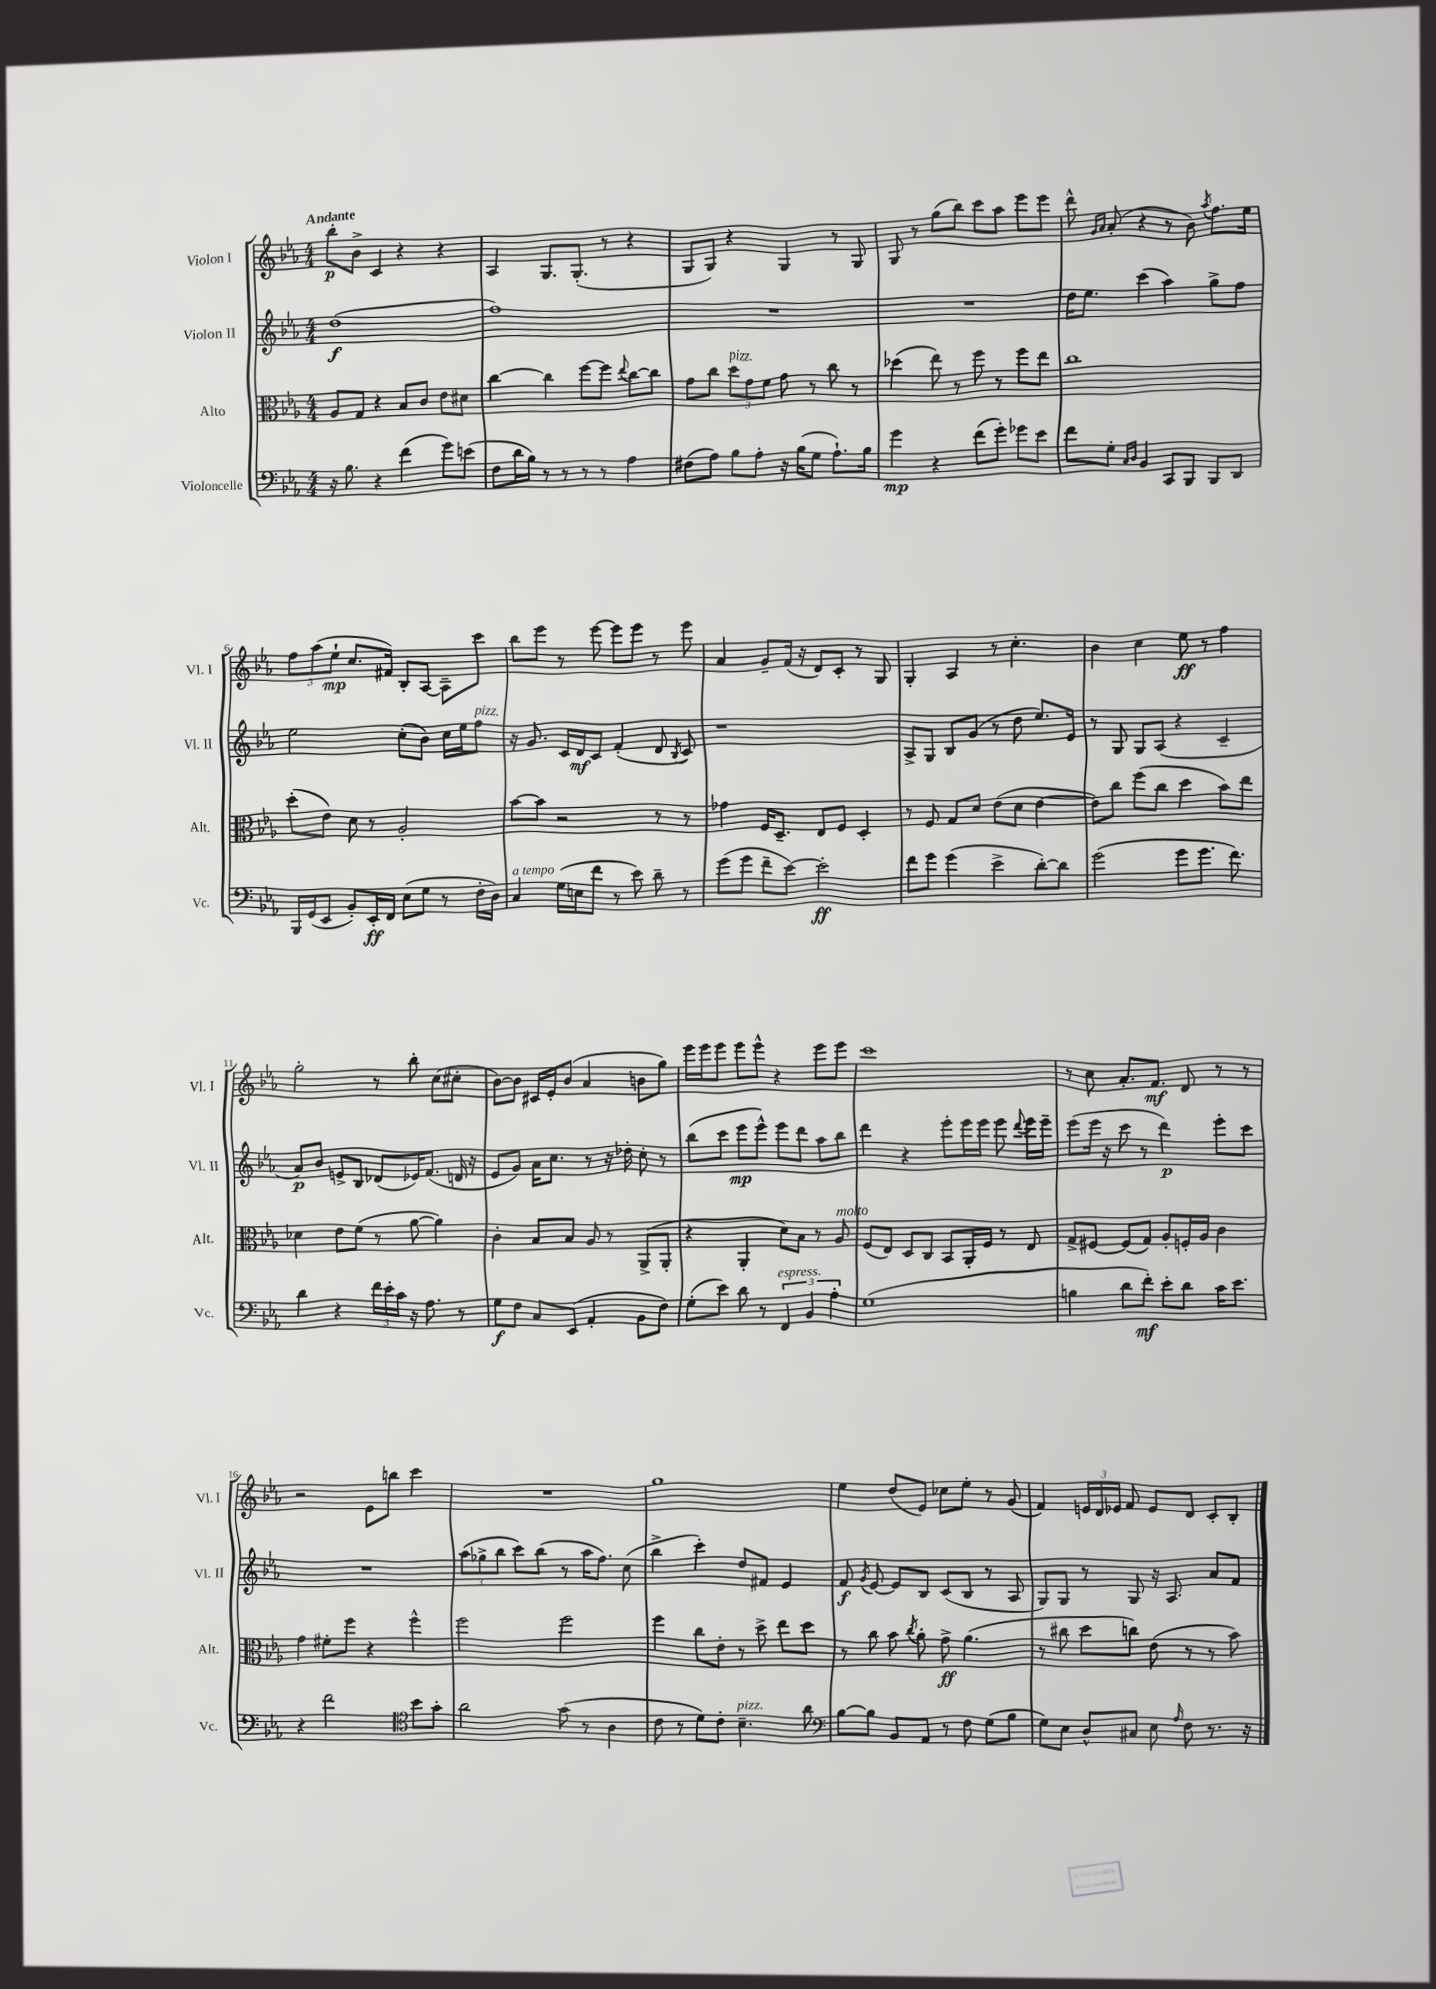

**kern	**kern	**kern	**kern
*staff4	*staff3	*staff2	*staff1
*clefF4	*clefC3	*clefG2	*clefG2
*k[b-e-a-]	*k[b-e-a-]	*k[b-e-a-]	*k[b-e-a-]
*M4/4	*M4/4	*M4/4	*M4/4
16r	8A-	(1dd	8bb-'
8.B-	.	.	.
.	8G	.	8b-^
4r	4r	.	4c
(4f	8B-	.	4r
.	8c	.	.
8g)	8e-	.	4r
(8e	8d#	.	.
=	=	=	=
8F	[4cc	1ff)	4A-
16d	.	.	.
16B-)	.	.	.
8r	4cc]	.	8.G
8r	.	.	.
.	.	.	(8.G'
8r	[8ff	.	.
8r	8ff]	.	8r
.	8qqee-	.	.
4A-	[8cc	.	4r
.	8cc]	.	.
=	=	=	=
(8F#	8g	1r	8G
8A-)	8cc	.	8G)
8B-	12dd	.	4r
.	12g	.	.
8A-'	.	.	.
.	12f	.	.
16r	8g	.	4G
(16B-	.	.	.
8G	8r	.	.
8.A-`)	8cc	.	8r
.	8r	.	8G
16B-	.	.	.
=	=	=	=
4g	(4dd-	1r	8G
.	.	.	8r
4r	8ee-)	.	(8gg
.	8r	.	8bb-)
(8f	8ff	.	8ccc
8g')	8r	.	8aa-
8g-	8ff	.	8eee-
8e-	8ee-	.	8eee-
=	=	=	=
8f	1cc	16dd	8ddd^^
.	.	8.ee-	.
.	.	.	16qqg
.	.	.	16qqa-
8G'	.	.	(8a-'
16qqC	.	.	.
16qqD	.	.	.
4BB-	.	(4ccc	4r
8CC	.	4aa-)	8r
8BBB-	.	.	8b-)
.	.	.	8qaa-
8BBB-	.	8gg^	8.ff
8DD	.	8ff	.
.	.	.	16ee-
=	=	=	=
16BBB-	(8dd'	2ee-	12ff
(16GG	.	.	.
.	.	.	(12aa-
8EE-	8e-)	.	.
.	.	.	12ee-`
8BB-')	8d	.	8.cc
16EE-'	8r	.	.
16FF	.	.	16f#)
(8E-	2A-'	(8cc'	8B-'
8G	.	8b-)	[8A-
8r	.	16cc	8A-~]
.	.	16ee-	.
16F'	.	8ff	8ccc
16D)	.	.	.
=	=	=	=
4C	[8b-	16r	8bb-
.	.	8.g	.
.	8b-]	.	8eee-
(16G	2r	16c	8r
16E	.	16d	.
8f	.	8c	[8eee-
8r	.	(4f'	8eee-]
8e-)	.	.	8eee-
8d~	8r	8d	8r
.	.	8qB-	.
8r	8r	8c)	8eee-
=	=	=	=
(8g	4g-	1r	4a-
8g	.	.	.
8f~	16F	.	8g~
.	8.D~	.	.
[8e-)	.	.	(16f
.	.	.	16r
2e-']	8E-	.	8d)
.	8F	.	8c'
.	4D'	.	8r
.	.	.	8G
=	=	=	=
8f	8r	8A-^	4G'
8g	8F	8G	.
(4g	8G	8B-	4A-
.	8d	(8g	.
4e-^	(8e-	8r	8r
.	8d	8dd	4.cc'
[8d')	[4e-	8.ee-)	.
8d]	.	.	.
.	.	16e-	.
=	=	=	=
(2g	8e-])	8r	4b-
.	8cc	8G	.
.	(8ff	8G	4cc
.	8cc	(8A-	.
8g	4dd	4r	8ee-
8.g	.	.	8r
.	8b-)	4c~	4ff
8.f)	.	.	.
.	8ee-	.	.
=	=	=	=
4d	4d-	8a-)	2gg'
.	.	8b-	.
4r	8e-	8e^	.
.	(8f	8B-	.
24f	8r	(8d-	8r
24e-'	.	.	.
24c	.	.	.
16r	[8a-	16e-)	8bb-'
8.A-	.	(8.f	.
.	4a-])	.	(8cc
8r	.	16d	8cc#'
.	.	16r	.
=	=	=	=
8G	4c'	8e-	[8b-)
8F	.	8g)	8b-]
8C	8B-	16a-	16c#
.	.	8.cc	16e-'
(8EE-	8B-	.	(8b-
4AA-'	8A-	8r	4a-
.	8r	16r	.
.	.	16dd-'	.
8BB-	(8AA-^	8cc'	8b
8F)	8AA-'	8r	8gg)
=	=	=	=
(8G'	4r	(8bb-	16eee-
.	.	.	16eee-
8e-)	.	8ccc	8eee-
8d	4AA-'	8eee-	8eee-
8r	.	8eee-^^)	8eee-^^
6FF	8d)	8eee-	4r
.	8B-	8ddd	.
6BB-	.	.	.
.	8r	8aa-	8eee-
6A-'	.	.	.
.	8A-	8bb-	8eee-
=	=	=	=
(1G	(8F	4ddd	1ccc
.	8E-)	.	.
.	8D	4r	.
.	8C	.	.
.	8BB-	8eee-'	.
.	16AA-'	16eee-	.
.	16F	16eee-	.
.	8r	8eee-	.
.	.	8qqddd	.
.	8E-	16eee-	.
.	.	16eee-~	.
=	=	=	=
4B	8G^	(8eee-	8r
.	[8F#	16eee-	8cc
.	.	16r	.
8d	(8F#]	8ccc	8.a-'
8f')	8G)	8r	.
.	.	.	8.f
8e-'	8A-'	4ddd)	.
8d	16F'	.	8d
.	16A-	.	.
16c	4c	8eee-'	8r
8.e-	.	.	.
.	.	8ccc	8r
=	=	=	=
4r	4g	1r	2r
2f	8f#'	.	.
.	8ff	.	.
.	4r	.	8e-
.	.	.	8bb
*clefC4	*	*	*
8b-	4ff^^	.	4ccc
8g'	.	.	.
=	=	=	=
2a-	2ff	(12aa-	1r
.	.	12gg-^	.
.	.	12bb-	.
.	.	8ccc)	.
.	.	(8bb-	.
(8g	2ff	8r	.
8r	.	16aa-	.
.	.	8.ff)	.
4A-	.	.	.
.	.	(8cc	.
=	=	=	=
8c	4ff	4bb-^	1gg
8r	.	.	.
8d)	8cc	4ccc')	.
8c'	8e-'	.	.
4.B-~	8r	8dd	.
.	8dd^	8f#	.
.	8ee-	4e-	.
8a-	8dd	.	.
=	=	=	=
*clefF4	*	*	*
[8B-	8r	8f	4ee-
.	.	8qg	.
8B-]	8cc	[8e-	.
8BB-	8b-	8e-]	(8dd
.	8qcc	.	.
8AA-	8a-'	8B-	8e-)
8r	8g^	(8c	8cc-
8F	(4.a-	8B-	8ee-'
(8G	.	8r	8r
8B-	.	8A-	(8g
=	=	=	=
8G)	8r	8G)	4f)
8E-	8cc#	8G	.
8D^^	8dd	8r	24e
.	.	.	24d
.	.	.	24e-
8C#	8cc)	8G	8f
8E-	(8e-	16r	8e-
.	.	8.A-	.
16qqA-	.	.	.
8F	8r	.	8d
8.r	8r	8a-	8c'
.	8b-)	8f	8B-'
16r	.	.	.
==	==	==	==
*-	*-	*-	*-
